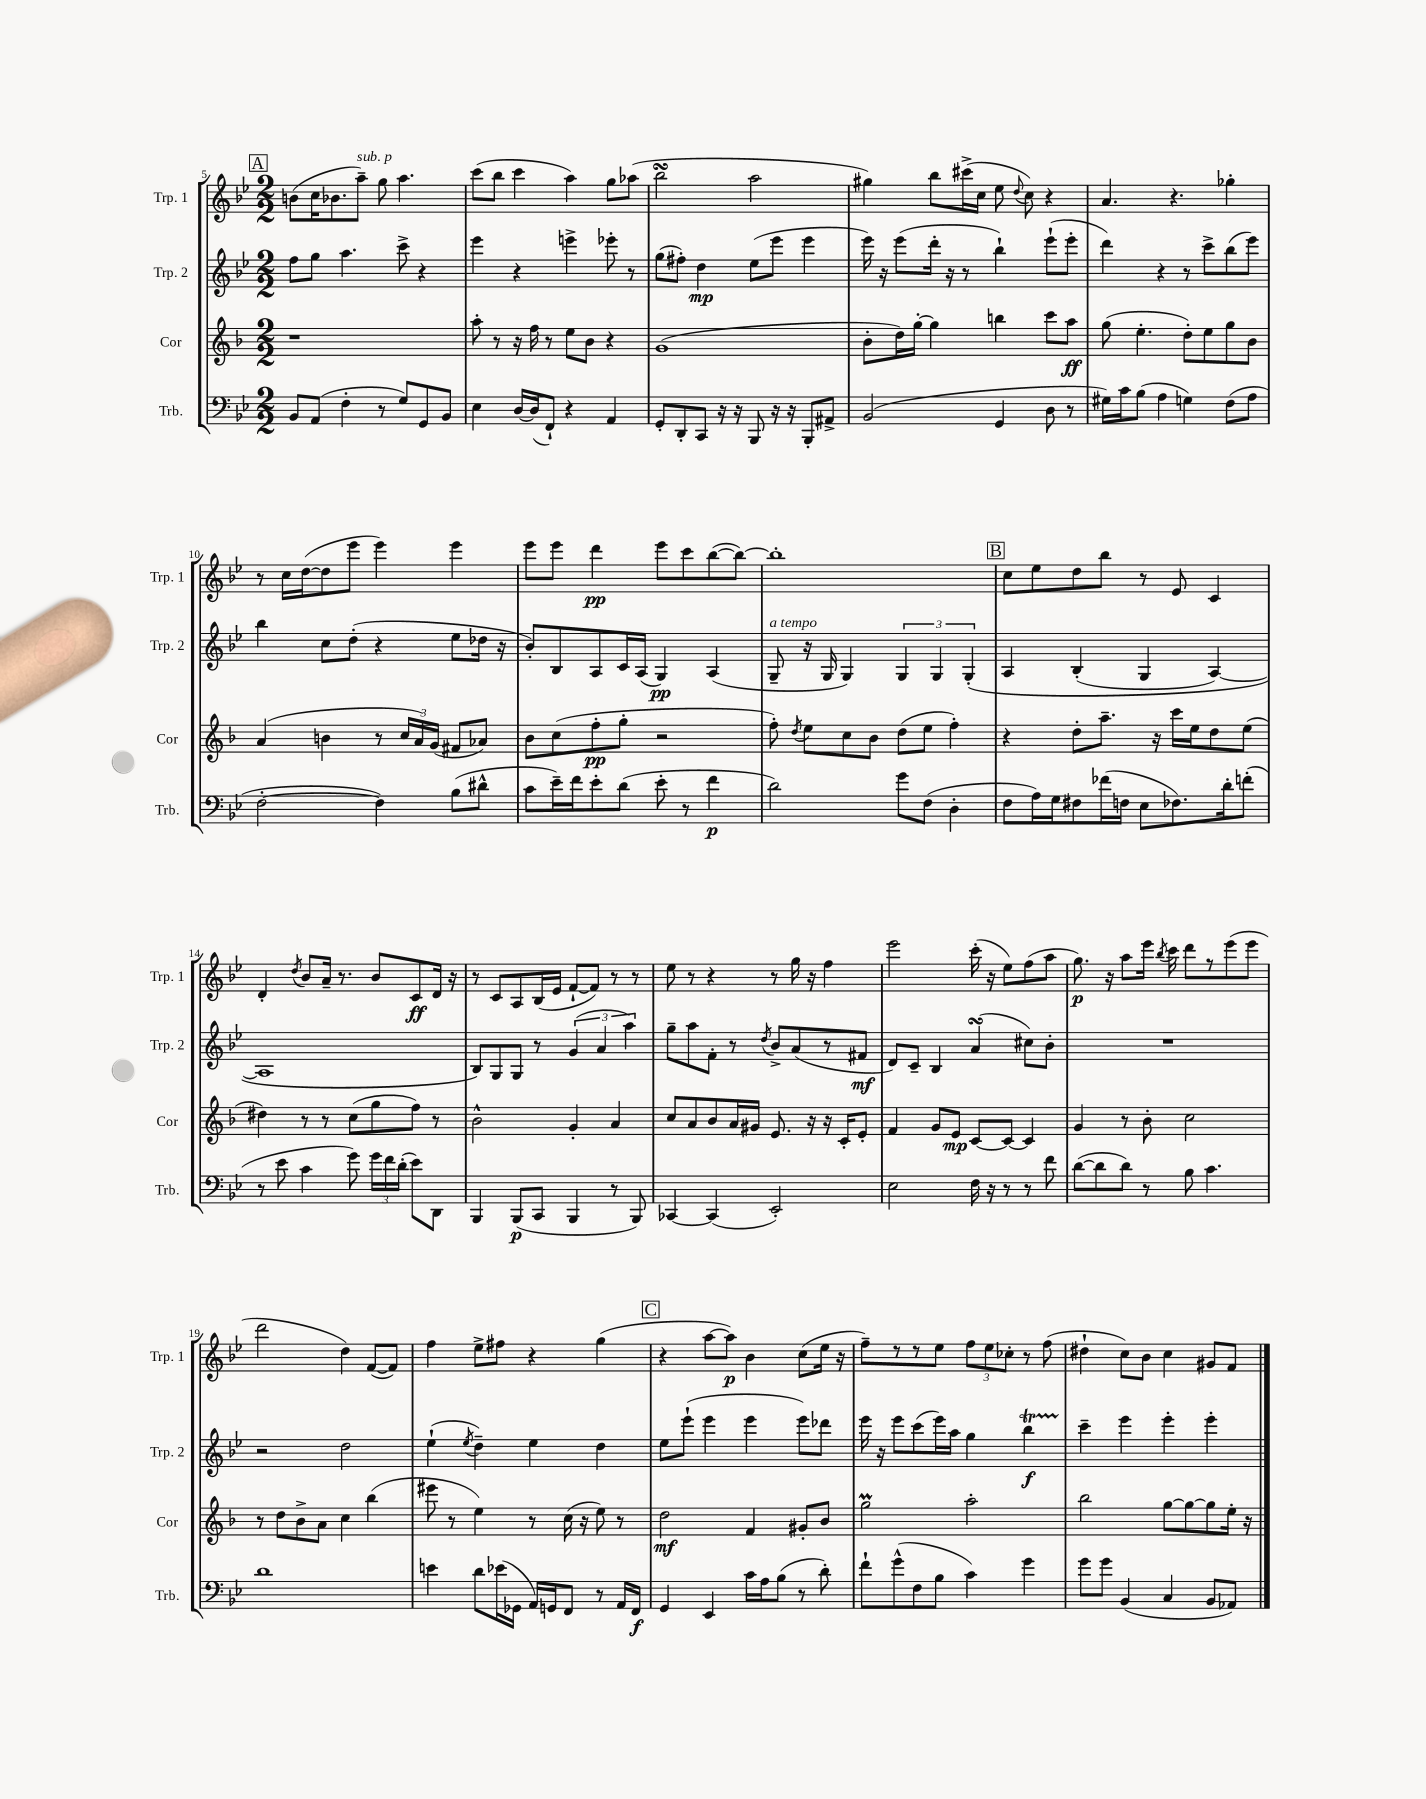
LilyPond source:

<<
\new StaffGroup <<
\new Staff = "s0" \with { instrumentName = "Trp. 1" shortInstrumentName = "Trp. 1" } {
    \clef treble \key bes \major \numericTimeSignature \time 2/2
    \autoBeamOff \mark \markup { \box "A" } b'8[( c''16 bes'8. a''8]--^\markup { \italic "sub. p" }) g''8 a''4. |
    c'''8[( bes''8] c'''4 a''4) g''8[ aes''8]( |
    bes''2\turn a''2 |
    gis''4) bes''8[ cis'''16->( c''16] ees''8 \appoggiatura { d''8 } c''8) r4 |
    a'4. r4. ges''4-. |
    r8 c''16[ d''16~( d''8 ees'''8] ees'''4) ees'''4 |
    ees'''8[ ees'''8] d'''4\pp ees'''8[ c'''8 bes''8~( bes''8]~) |
    bes''1-. |
    \mark \markup { \box "B" } c''8[ ees''8 d''8 bes''8] r8 ees'8 c'4 |
    d'4-. \acciaccatura { d''8 } bes'8[ a'16]-- r8. bes'8[ c'8\ff d'16] r16 |
    r8 c'8[ a8 bes16( ees'16] f'8[~-! f'8]) r8 r8 |
    ees''8 r8 r4 r8 g''16 r16 f''4 |
    ees'''2 c'''16-.( r16 ees''8[) f''8( a''8] |
    g''8.\p) r16 a''8[ ees'''16] \acciaccatura { bes''8 } c'''16 d'''8[ r8 ees'''8( ees'''8] |
    d'''2 d''4) f'8[~( f'8]) |
    f''4 ees''8[-> fis''8] r4 g''4( |
    \mark \markup { \box "C" } r4 a''8[~ a''8]\p) bes'4 c''8[( ees''16] r16 |
    f''8[--) r8 r8 ees''8] \tuplet 3/2 { f''8[ ees''8 ces''8]-. } r8 f''8( |
    dis''4-! c''8[) bes'8] c''4 gis'8[ f'8] \bar "|." |
}
\new Staff = "s1" \with { instrumentName = "Trp. 2" shortInstrumentName = "Trp. 2" } {
    \clef treble \key bes \major \numericTimeSignature \time 2/2
    \autoBeamOff \mark \markup { \box "A" } f''8[ g''8] a''4. c'''8-> r4 |
    ees'''4 r4 e'''4-> ees'''8-. r8 |
    g''8[( fis''8]-.) d''4\mp ees''8[( ees'''8] ees'''4 |
    ees'''16) r16 ees'''8[( d'''16]-. r16 r8 bes''4-!) ees'''8[-!( ees'''8]-. |
    d'''4) r4 r8 c'''8[-> bes''8( ees'''8]) |
    bes''4 c''8[ d''8]-.( r4 ees''8[ des''16] r16 |
    bes'8[-.) bes8 a8 c'16 a16]( g4\pp) a4( |
    g8--^\markup { \italic "a tempo" } r16 g16 g4) \tuplet 3/2 { g4 g4 g4-.\( } |
    \mark \markup { \box "B" } a4 bes4-.( g4 a4~) |
    a1 |
    bes8[\) g8 g8] r8 \tuplet 3/2 { g'4( a'4 a''4) } |
    g''8[-- a''8 f'8]-. r8 \acciaccatura { d''8 } bes'8[-> a'8( r8 fis'8]\mf |
    d'8[) c'8]-- bes4 a'4\turn( cis''8[) bes'8]-. |
    R1 |
    r2 d''2 |
    ees''4-!( \acciaccatura { ees''8 } d''4--) ees''4 d''4 |
    \mark \markup { \box "C" } ees''8[ ees'''8]-!( ees'''4 ees'''4 ees'''8[) des'''8] |
    ees'''16 r16 ees'''8[ c'''8( ees'''16) a''16] g''4 bes''4\startTrillSpan\f |
    c'''4--\stopTrillSpan ees'''4 ees'''4-. ees'''4-. \bar "|." |
}
\new Staff = "s2" \with { instrumentName = "Cor" shortInstrumentName = "Cor" } {
    \clef treble \key f \major \numericTimeSignature \time 2/2
    \autoBeamOff \mark \markup { \box "A" } r1 |
    a''8-. r8 r16 f''16 r8 e''8[ bes'8] r4 |
    g'1( |
    bes'8[-. d''16) g''16]~-. g''4 b''4 c'''8[ a''8]\ff |
    g''8( e''4.-. d''8[-.) e''8 g''8 bes'8] |
    a'4( b'4 r8 \tuplet 3/2 { c''16[ a'16) g'16]( } fis'8[ aes'8]) |
    bes'8[ c''8( f''8-.\pp g''8]-. r2 |
    f''8-.) \acciaccatura { d''8 } e''8[ c''8 bes'8] d''8[( e''8] f''4-.) |
    \mark \markup { \box "B" } r4 d''8[-. a''8.]-- r16 c'''16[ e''16 d''8 e''8]( |
    dis''4) r8 r8 c''8[( g''8 f''8]) r8 |
    bes'2-^ g'4-. a'4 |
    c''8[ a'8 bes'8 a'16 gis'16] e'8. r16 r16 c'16[-. e'8]-. |
    f'4 g'8[ e'8]\mp c'8[~ c'8]~ c'4 |
    g'4 r8 bes'8-. c''2 |
    r8 d''8[ bes'8-> a'8] c''4 bes''4( |
    eis'''8 r8 e''4) r8 c''16( r16 e''8) r8 |
    \mark \markup { \box "C" } d''2\mf f'4 gis'8[-. bes'8] |
    g''2\prall a''2-. |
    bes''2 g''8[~ g''8~ g''8 e''16]-. r16 \bar "|." |
}
\new Staff = "s3" \with { instrumentName = "Trb." shortInstrumentName = "Trb." } {
    \clef bass \key bes \major \numericTimeSignature \time 2/2
    \autoBeamOff \mark \markup { \box "A" } bes,8[ a,8]( f4-. r8 g8[) g,8 bes,8] |
    ees4 d16[~ d16( f,8]-!) r4 a,4 |
    g,8[-. d,8-. c,8] r16 r16 bes,,8 r16 r16 bes,,8[-. ais,8]-> |
    bes,2( g,4 d8 r8 |
    gis16[) c'16 bes8]( a4 g4) f8[( a8] |
    f2~-. f4) bes8[( dis'8]-^ |
    c'8[ ees'16--) f'16 ees'8-. d'8]( ees'8-. r8 f'4\p |
    d'2) g'8[ f8]( d4-. |
    \mark \markup { \box "B" } f8[ a16) g16 fis8 fes'16( f16] ees8[ fes8.) d'16-. f'8]-.( |
    r8 ees'8 c'4 g'8) \tuplet 3/2 { g'16[ f'16 d'16]-.( } ees'8[) d,8] |
    bes,,4 bes,,8[\p( c,8] bes,,4 r8 bes,,8) |
    ces,4~ ces,4( ees,2-.) |
    ees2 f16 r16 r8 r8 f'8 |
    d'8[~( d'8 d'8]) r8 bes8 c'4. |
    d'1 |
    e'4 d'8[ ees'16( ges,16] a,16[) g,16 f,8] r8 a,16[ f,16]\f |
    \mark \markup { \box "C" } g,4 ees,4 c'16[ a16 bes8]( r8 d'8-.) |
    f'8[-! g'8-^( f8 bes8] c'4) g'4 |
    g'8[ g'8] bes,4( c4 bes,8[ aes,8]) \bar "|." |
}
>>
>>
\layout { \context { \Score currentBarNumber = #5 } }
